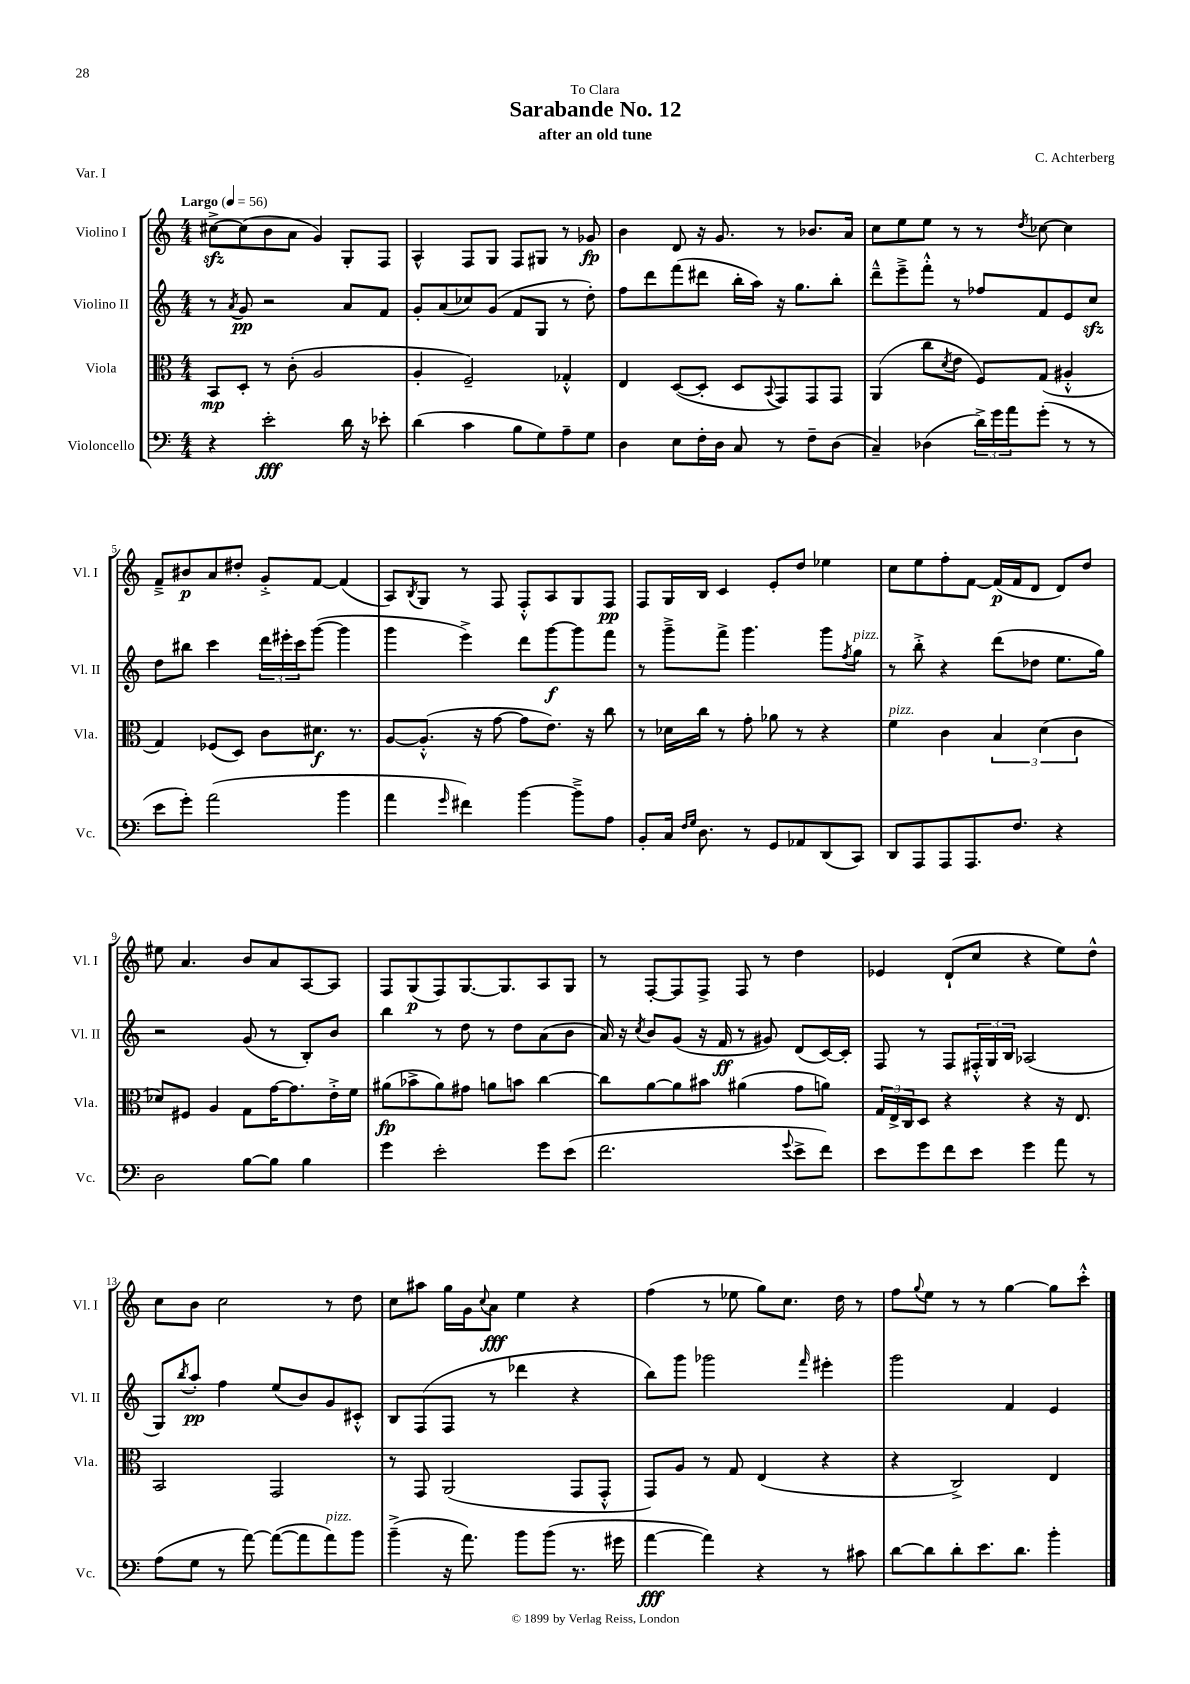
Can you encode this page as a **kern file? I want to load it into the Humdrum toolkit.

**kern	**dynam	**kern	**dynam	**kern	**dynam	**kern	**dynam
*part4	*part4	*part3	*part3	*part2	*part2	*part1	*part1
*staff4	*staff4	*staff3	*staff3	*staff2	*staff2	*staff1	*staff1
*I"Violoncello	*	*I"Viola	*	*I"Violino II	*	*I"Violino I	*
*I'Vc.	*	*I'Vla.	*	*I'Vl. II	*	*I'Vl. I	*
*clefF4	*	*clefC3	*	*clefG2	*	*clefG2	*
*k[]	*	*k[]	*	*k[]	*	*k[]	*
*M4/4	*	*M4/4	*	*M4/4	*	*M4/4	*
*MM56	*	*MM56	*	*MM56	*	*MM56	*
=1	=1	=1	=1	=1	=1	=1	=1
!	!	!	!	!	!	!LO:TX:a:B:t=Largo	!
4r	.	8BB/L	mp	8r	.	[8cc#Xzz^\L	.
.	.	.	.	8qa/	.	.	.
.	.	8D'/J	.	8g/	pp	(8cc#\]	.
2e'\	fff	8r	.	2r	.	8b\	.
.	.	(8c'\	.	.	.	8a\J	.
.	.	2A/	.	.	.	4g/)	.
16d\	.	.	.	8a/L	.	8G'/L	.
16r	.	.	.	.	.	.	.
8e-X'\	.	.	.	8f/J	.	8F/J	.
=2	=2	=2	=2	=2	=2	=2	=2
(4d\	.	4A'/	.	8g'/L	.	4A^^/	.
.	.	.	.	(8a/	.	.	.
4c\	.	2F~/)	.	8cc-X/)	.	8F/L	.
.	.	.	.	(8g/J	.	8G/J	.
8B\L	.	.	.	8f/L	.	8F/L	.
8G\)	.	.	.	8G/J	.	8G#X/J	.
8A~\	.	4G-X'^^/	.	8r	.	8r	.
8G\J	.	.	.	8dd'\)	.	8g-X/	fp
=3	=3	=3	=3	=3	=3	=3	=3
4D\	.	4E/	.	8ff\L	.	4b\	.
.	.	.	.	8ddd\	.	.	.
8E\L	.	([8D/L	.	(8fff\	.	8d/	.
16F'\L	.	8D'/J]	.	8ddd#X\J	.	16r	.
16D\JJ	.	.	.	.	.	8.g/	.
8C/	.	8D/L	.	16bb'\LL	.	.	.
.	.	.	.	16aa\JJ)	.	.	.
.	.	8qqBB/	.	.	.	.	.
8r	.	8GG/)	.	16r	.	8r	.
.	.	.	.	8.gg\L	.	.	.
8F~\L	.	8GG/	.	.	.	8.b-X/L	.
(8D\J	.	8GG/J	.	8bb'\J	.	.	.
.	.	.	.	.	.	16a/Jk	.
=4	=4	=4	=4	=4	=4	=4	=4
4C~/)	.	(4AA/	.	8ddd~^^\L	.	8cc\L	.
.	.	.	.	8eee~^\	.	8ee\	.
(4D-X\	.	8cc\L	.	8fff'^^\J	.	8ee\J	.
.	.	8qd/	.	.	.	.	.
.	.	8e\J	.	8r	.	8r	.
24d^\LL)	.	8F/L)	.	8ff-X/L	.	8r	.
24g\	.	.	.	.	.	.	.
24a\J	.	.	.	.	.	.	.
.	.	.	.	.	.	8qdd/	.
(8g'\J	.	(8G/J	.	8f/	.	[8cc-X\	.
8r	.	4A#X'^^/	.	8e/	.	4cc-\]	.
8r	.	.	.	8cczz/J	.	.	.
!!LO:LB:g=z
=5	=5	=5	=5	=5	=5	=5	=5
8e\L	.	4G/)	.	8dd\L	.	8f~^/L	.
8g'\J)	.	.	.	8bb#X\J	.	8b#X/	p
(2a\	.	(8F-X/L	.	4ccc\	.	8a/	.
.	.	8D/J)	.	.	.	8dd#X'/J	.
.	.	8c\L	.	24ddd\LL	.	8g'^/L	.
.	.	.	.	24eee#X'\	.	.	.
.	.	.	.	24ccc\J	.	.	.
.	.	8.d#X\J	f	([8ggg\J	.	[8f/J	.
4b\	.	.	.	4ggg\]	.	(4f/]	.
.	.	8.r	.	.	.	.	.
=6	=6	=6	=6	=6	=6	=6	=6
4a\	.	[8A/L	.	4ggg\	.	8A/L)	.
.	.	.	.	.	.	8qB/	.
.	.	(8.A'^^/J]	.	.	.	8G/J	.
16qqg/	.	.	.	.	.	.	.
4f#X\)	.	.	.	4eee^\)	.	8r	.
.	.	16r	.	.	.	.	.
.	.	[8g\	.	.	.	8F/	.
[4b\	.	8g\L]	.	8ddd\L	.	8F'^^/L	.
.	.	8.e\J)	.	[8ggg\	f	8A/	.
8b~^\L]	.	.	.	8ggg\]	.	8G/	.
.	.	16r	.	.	.	.	.
8A\J	.	8cc\	.	8fff\J	.	8F/J	pp
=7	=7	=7	=7	=7	=7	=7	=7
8BB'/L	.	8r	.	8r	.	8F/L	.
16C/Jk	.	16d-X\LL	.	8ggg~^\L	.	16G/L	.
16qqF/LL	.	.	.	.	.	.	.
16qqG/JJ	.	.	.	.	.	.	.
8.D\	.	16cc\JJ	.	.	.	16B/JJ	.
.	.	8r	.	8fff^\J	.	4c/	.
8r	.	8g'\	.	4.ggg\	.	.	.
8GG/L	.	8a-X\	.	.	.	8e'/L	.
8AA-X/	.	8r	.	.	.	8dd/J	.
(8DD/	.	4r	.	8ggg\L	.	4ee-X\	.
.	.	.	.	8qff/	.	.	.
!	!	!	!	!LO:TX:a:i:t=pizz.	!	!	!
8CC/J)	.	.	.	8gg\J	.	.	.
=8	=8	=8	=8	=8	=8	=8	=8
!	!	!LO:TX:a:i:t=pizz.	!	!	!	!	!
8DD/L	.	4f\	.	8r	.	8cc\L	.
8AAA/	.	.	.	8bb'^\	.	8ee\	.
8AAA/	.	4c\	.	4r	.	8ff'\	.
8.AAA/	.	.	.	.	.	[8f\J	.
.	.	6B/	.	(8ddd\L	.	(16f/LL]	p
8.F/J	.	.	.	.	.	16f/J	.
.	.	.	.	8dd-X\J	.	8d/J	.
.	.	(6d\	.	.	.	.	.
4r	.	.	.	8.ee\L	.	8d/L)	.
.	.	6c\	.	.	.	.	.
.	.	.	.	.	.	8dd/J	.
.	.	.	.	16gg\Jk)	.	.	.
!!LO:LB:g=z
=9	=9	=9	=9	=9	=9	=9	=9
2D\	.	8d-X/L)	.	2r	.	8ee#X\	.
.	.	8F#X/J	.	.	.	4.a/	.
.	.	4A/	.	.	.	.	.
[8B\L	.	8G\L	.	(8g/	.	8b/L	.
8B\J]	.	[16g\K	.	8r	.	8a/	.
.	.	8.g\]	.	.	.	.	.
4B\	.	.	.	8B'/L)	.	[8A/	.
.	.	16e'^\L	.	8b/J	.	8A/J]	.
.	.	16f\JJ	.	.	.	.	.
=10	=10	=10	=10	=10	=10	=10	=10
4g\	.	(8a#X\L	fp	4bb\	.	8F/L	.
.	.	8b-X^\	.	.	.	(8G/	p
2e'\	.	8a#\)	.	8r	.	8F/)	.
.	.	8g#X\J	.	8dd\	.	[8.G/	.
.	.	8an\L	.	8r	.	.	.
.	.	.	.	.	.	8.G/]	.
.	.	8bn\J	.	8dd\L	.	.	.
8g\L	.	[4cc\	.	(8a\	.	8A/	.
(8e\J	.	.	.	8b\J	.	8G/J	.
=11	=11	=11	=11	=11	=11	=11	=11
2.f\	.	8cc\L]	.	16a/)	.	8r	.
.	.	.	.	16r	.	.	.
.	.	.	.	8qcc/	.	.	.
.	.	[8a\	.	8b/L	.	[8F'/L	.
.	.	8a\]	.	(8g/J	.	8F/]	.
.	.	8b#X\J	.	16r	.	8F^/J	.
.	.	.	.	16f/	ff	.	.
.	.	(4a#X\	.	8r	.	8F/	.
.	.	.	.	8g#X/)	.	8r	.
8qqg/	.	.	.	.	.	.	.
8e^\L	.	8g\L	.	(8d/L	.	4dd\	.
8f\J)	.	8an\J)	.	[16c/L)	.	.	.
.	.	.	.	16c'/JJ]	.	.	.
=12	=12	=12	=12	=12	=12	=12	=12
8e\L	.	24G/LL	.	8F/	.	4e-X/	.
.	.	24E^/	.	.	.	.	.
.	.	24C/J	.	.	.	.	.
8g\	.	8D/J	.	8r	.	.	.
8f\	.	4r	.	8F/L	.	(8d`/L	.
8e\J	.	.	.	24F#X'^^/L	.	8cc/J	.
.	.	.	.	24G/	.	.	.
.	.	.	.	24B/JJ	.	.	.
4g\	.	4r	.	(2A-X/	.	4r	.
8a\	.	16r	.	.	.	8ee\L)	.
.	.	8.E/	.	.	.	.	.
8r	.	.	.	.	.	8dd^^\J	.
!!LO:LB:g=z
=13	=13	=13	=13	=13	=13	=13	=13
(8A\L	.	2BB/	.	8G/L)	.	8cc\L	.
.	.	.	.	8qbb/	.	.	.
8G\J	.	.	.	8aa'/J	pp	8b\J	.
8r	.	.	.	4ff\	.	2cc\	.
[8a\)	.	.	.	.	.	.	.
(8a\L_	.	2GG/	.	(8ee/L	.	.	.
8a\]	.	.	.	8b/)	.	.	.
!LO:TX:a:i:t=pizz.	!	!	!	!	!	!	!
8a\)	.	.	.	8g/	.	8r	.
8b\J	.	.	.	8c#X'^^/J	.	8dd\	.
=14	=14	=14	=14	=14	=14	=14	=14
(4b~^\	.	8r	.	8B/L	.	8cc\L	.
.	.	8GG/	.	(8F/	.	8aa#X\J	.
16r	.	(2AA/	.	8F/J	.	16gg\LL	.
8.a\)	.	.	.	.	.	16g\J	.
.	.	.	.	.	.	8qqcc/	.
.	.	.	.	8r	.	8a\J	fff
8b\L	.	.	.	4ddd-X\	.	4ee\	.
(8b\J	.	.	.	.	.	.	.
8.r	.	8GG/L	.	4r	.	4r	.
.	.	8GG'^^/J	.	.	.	.	.
16g#X\	.	.	.	.	.	.	.
=15	=15	=15	=15	=15	=15	=15	=15
[4a\	fff	8GG/L)	.	8bb\L)	.	(4ff\	.
.	.	8A/J	.	8ggg\J	.	.	.
4a\])	.	8r	.	2ggg-X\	.	8r	.
.	.	8G/	.	.	.	8ee-X\	.
4r	.	(4E/	.	.	.	8gg\L)	.
.	.	.	.	.	.	8.cc\J	.
.	.	.	.	16qqfff/	.	.	.
8r	.	4r	.	4eee#X'\	.	.	.
.	.	.	.	.	.	16dd\	.
8c#X\	.	.	.	.	.	8r	.
=16	=16	=16	=16	=16	=16	=16	=16
[8d\L	.	4r	.	2ggg\	.	8ff\L	.
.	.	.	.	.	.	8qqgg/	.
8d\]	.	.	.	.	.	8ee\J	.
8d'\	.	2C^/)	.	.	.	8r	.
8.e\	.	.	.	.	.	8r	.
.	.	.	.	4f/	.	[4gg\	.
8.d\J	.	.	.	.	.	.	.
4b'\	.	4E/	.	4e/	.	8gg\L]	.
.	.	.	.	.	.	8ccc'^^\J	.
==	==	==	==	==	==	==	==
*-	*-	*-	*-	*-	*-	*-	*-
